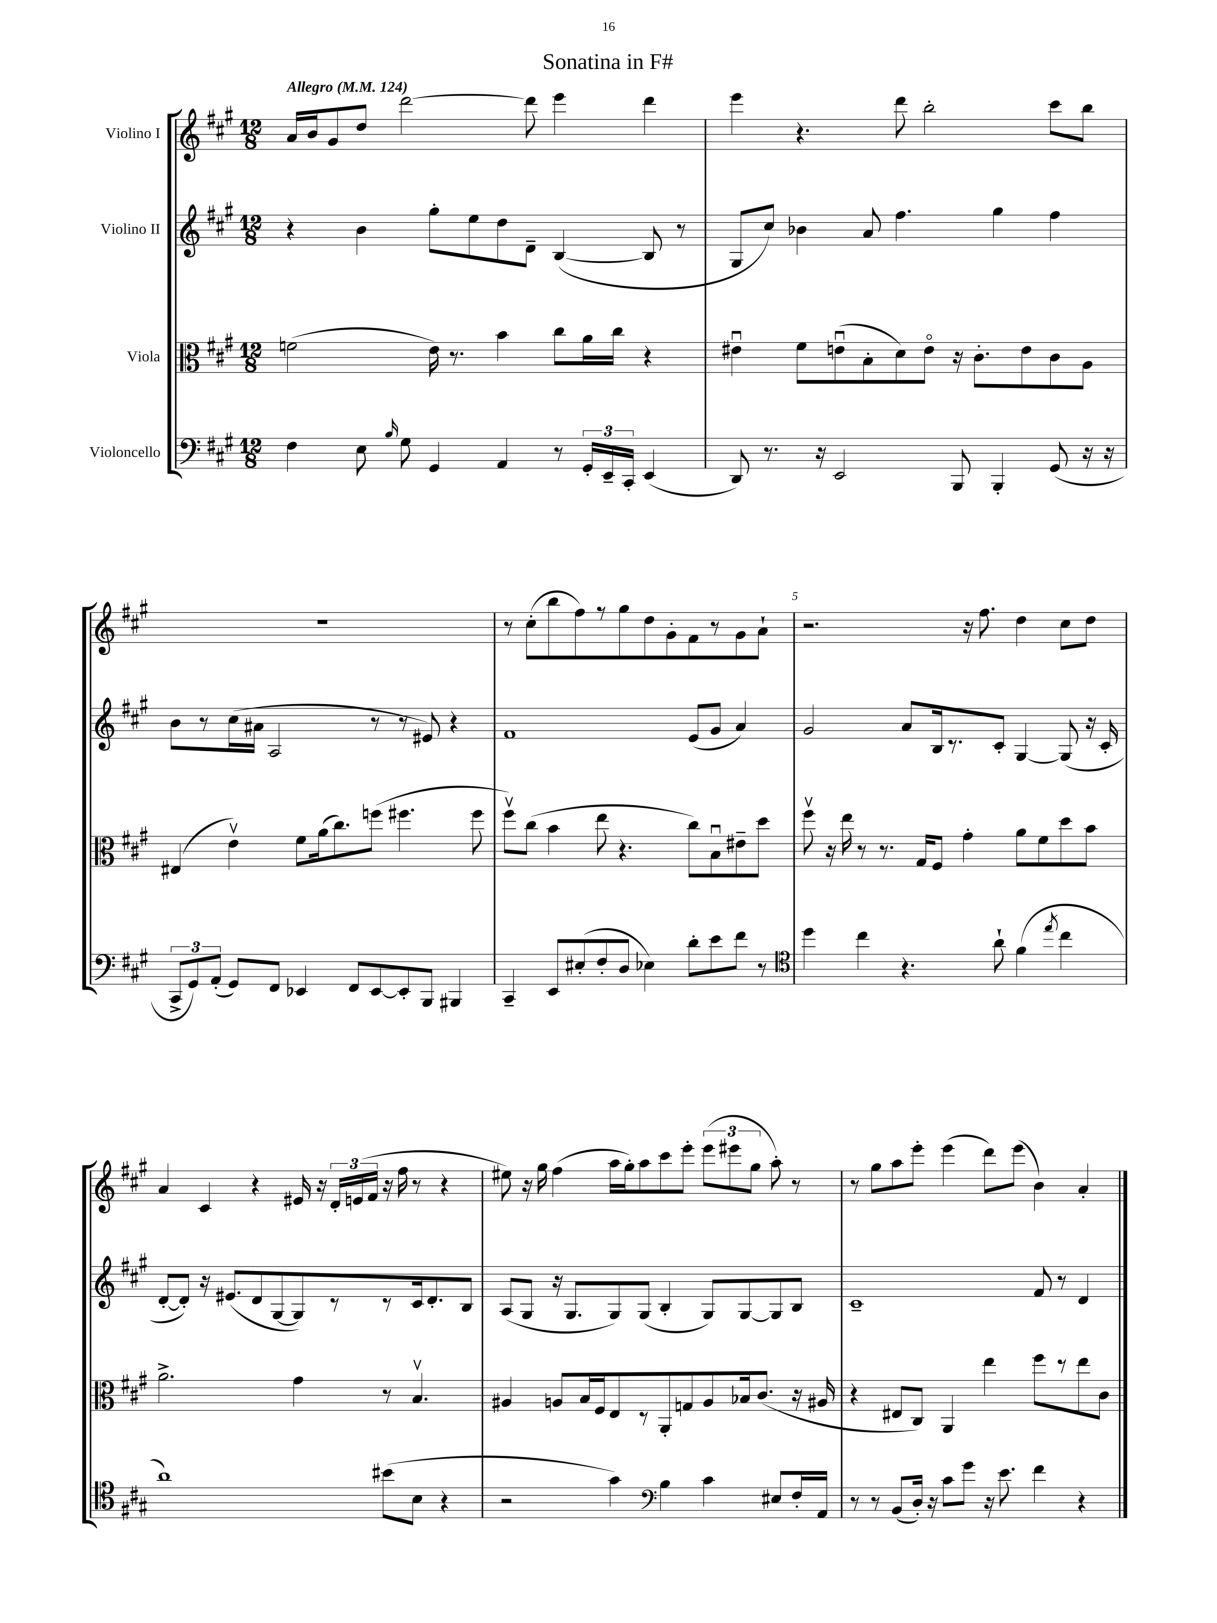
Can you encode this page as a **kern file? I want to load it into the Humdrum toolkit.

**kern	**kern	**kern	**kern
*part4	*part3	*part2	*part1
*staff4	*staff3	*staff2	*staff1
*I"Violoncello	*I"Viola	*I"Violino II	*I"Violino I
*clefF4	*clefC3	*clefG2	*clefG2
*k[f#c#g#]	*k[f#c#g#]	*k[f#c#g#]	*k[f#c#g#]
*M12/8	*M12/8	*M12/8	*M12/8
*MM124	*MM124	*MM124	*MM124
=1	=1	=1	=1
!	!	!	!LO:TX:a:B:t=Allegro
4F#\	(2fn\	4r	16a/LL
.	.	.	16b/J
.	.	.	8g#/
8E\	.	4b\	8dd/J
16qqB/	.	.	.
8G#\	.	.	[2ddd\
4GG#/	16e\)	8gg#'\L	.
.	8.r	.	.
.	.	8ee\	.
4AA/	4b\	8dd\	.
.	.	8d~\J	8ddd\]
8r	8cc#\L	([4B/	4eee\
24GG#'/LL	16a\L	.	.
24EE~/	.	.	.
.	16cc#\JJ	.	.
24CC#'/JJ	.	.	.
(4EE/	4r	8B/]	4ddd\
.	.	8r	.
=2	=2	=2	=2
8DD/)	4e#Xu\	8G#/L	4eee\
8.r	.	8cc#/J)	.
.	8f#\L	4b-X\	4.r
16r	.	.	.
2EE/	(8enu\	.	.
.	8B'\	8a/	.
.	8d\)	4.ff#\	8ddd\
.	8e\J	.	2bb'\
8BBB/	16r	.	.
.	8.c#'\L	.	.
4BBB'/	.	4gg#\	.
.	8e\	.	.
(8GG#/	8c#\	4ff#\	8ccc#\L
16r	8A\J	.	8bb\J
16r	.	.	.
!!LO:LB:g=z
=3	=3	=3	=3
12CC#^/L	(4E#X/	8b\L	1.r
12GG#/)	.	.	.
.	.	8r	.
(12AA'/J	.	.	.
8GG#/L)	4ev\)	(16cc#\L	.
.	.	16a#X\JJ	.
8FF#/J	.	2A/	.
4EE-X/	8f#\L	.	.
.	(16a\k	.	.
.	8.cc#\)	.	.
8FF#/L	.	.	.
[8EE-/	(8ffn\J	8r	.
8EE-'/]	4.ff#X\	8r	.
8BBB/J	.	8e#X/)	.
4BBB#X/	.	4r	.
.	8ff#\	.	.
=4	=4	=4	=4
4CC#~/	8ff#v\L)	1f#	8r
.	(8cc#\J	.	(8cc#'\L
8EE/L	4b\	.	8bb\
(8E#X'/	.	.	8ff#\)
8F#'/	8ee\	.	8r
8D/J	4.r	.	8gg#\
4E-X\)	.	.	8dd\
.	.	.	8g#'\
8d'\L	8cc#\L)	(8e/L	8f#\
8e\	8Bu\	8g#/J	8r
8f#\J	8e#X~\	4a/)	8g#\
8r	8dd\J	.	8a`\J
=5	=5	=5	=5
*clefC4	*	*	*
4dd\	8ff#v\	2g#/	2.r
.	16r	.	.
.	16ee\	.	.
4cc#\	8r	.	.
.	8.r	.	.
4.r	.	8a/L	.
.	16G#/KL	.	.
.	8F#/J	16B/k	.
.	.	8.r	.
.	4g#'\	.	16r
.	.	.	8.ff#\
8a`\	.	8c#'/J	.
(4f#\	8a\L	[4G#/	4dd\
.	8f#\	.	.
8qee/	.	.	.
4cc#\	8dd\	(8G#/]	8cc#\L
.	8b\J	16r	8dd\J
.	.	16c#'/	.
!!LO:LB:g=z
=6	=6	=6	=6
1a)	2.a^\	[8d'/L	4a/
.	.	8d'/J])	.
.	.	16r	4c#/
.	.	(8.e#X/L	.
.	.	8d/	4r
.	.	[8G#/	.
.	4g#\	8G#/])	16e#X/
.	.	.	16r
.	.	8r	24d'/LL
.	.	.	(24en/
.	.	.	24f#/JJ
(8b#X\L	8r	8r	16r
.	.	.	16ff#\
8B\J	4.Bv/	16c#/k	8r
.	.	8.d'/	.
4r	.	.	4r
.	.	8B/J	.
=7	=7	=7	=7
2r	4A#X/	(8A/L	8ee#X\)
.	.	8G#/J	16r
.	.	.	16gg#\
.	8An/L	16r	(4ff#\
.	.	8.G#/L	.
.	16B/L	.	.
.	16F#/J	.	.
4g#\)	8E/	8G#/)	16aa\LL
.	.	.	16gg#'\J)
.	8r	(8G#/J	8aa\
*clefF4	*	*	*
4B\	8AA'/	4B'/	8ccc#\
.	8Gn/	.	8eee'\J
4c#\	8A/	8G#/L)	(12eee\L
.	.	.	12eee#X\
.	16B-X/k	[8G#/	.
.	.	.	12gg#\J
.	(8.c#/J	.	.
8E#X/L	.	8G#/]	8aa'\)
16F#'/L	16r	8B/J	8r
16AA/JJ	16A#X/	.	.
=8	=8	=8	=8
8r	4r	1c#~	8r
8r	.	.	8gg#\L
(8BB/L	8E#X/L	.	8aa\
16D'/Jk)	8C#/J)	.	8eee'\J
16r	.	.	.
8c#\L	4AA/	.	(4eee\
8g#\J	.	.	.
16r	4ee\	.	8ddd\L)
8.e\	.	.	.
.	.	.	(8eee\J
4f#\	8ff#\L	8f#/	4b\)
.	8r	8r	.
4r	8ee\	4d/	4a'/
.	8c#\J	.	.
==	==	==	==
*-	*-	*-	*-
